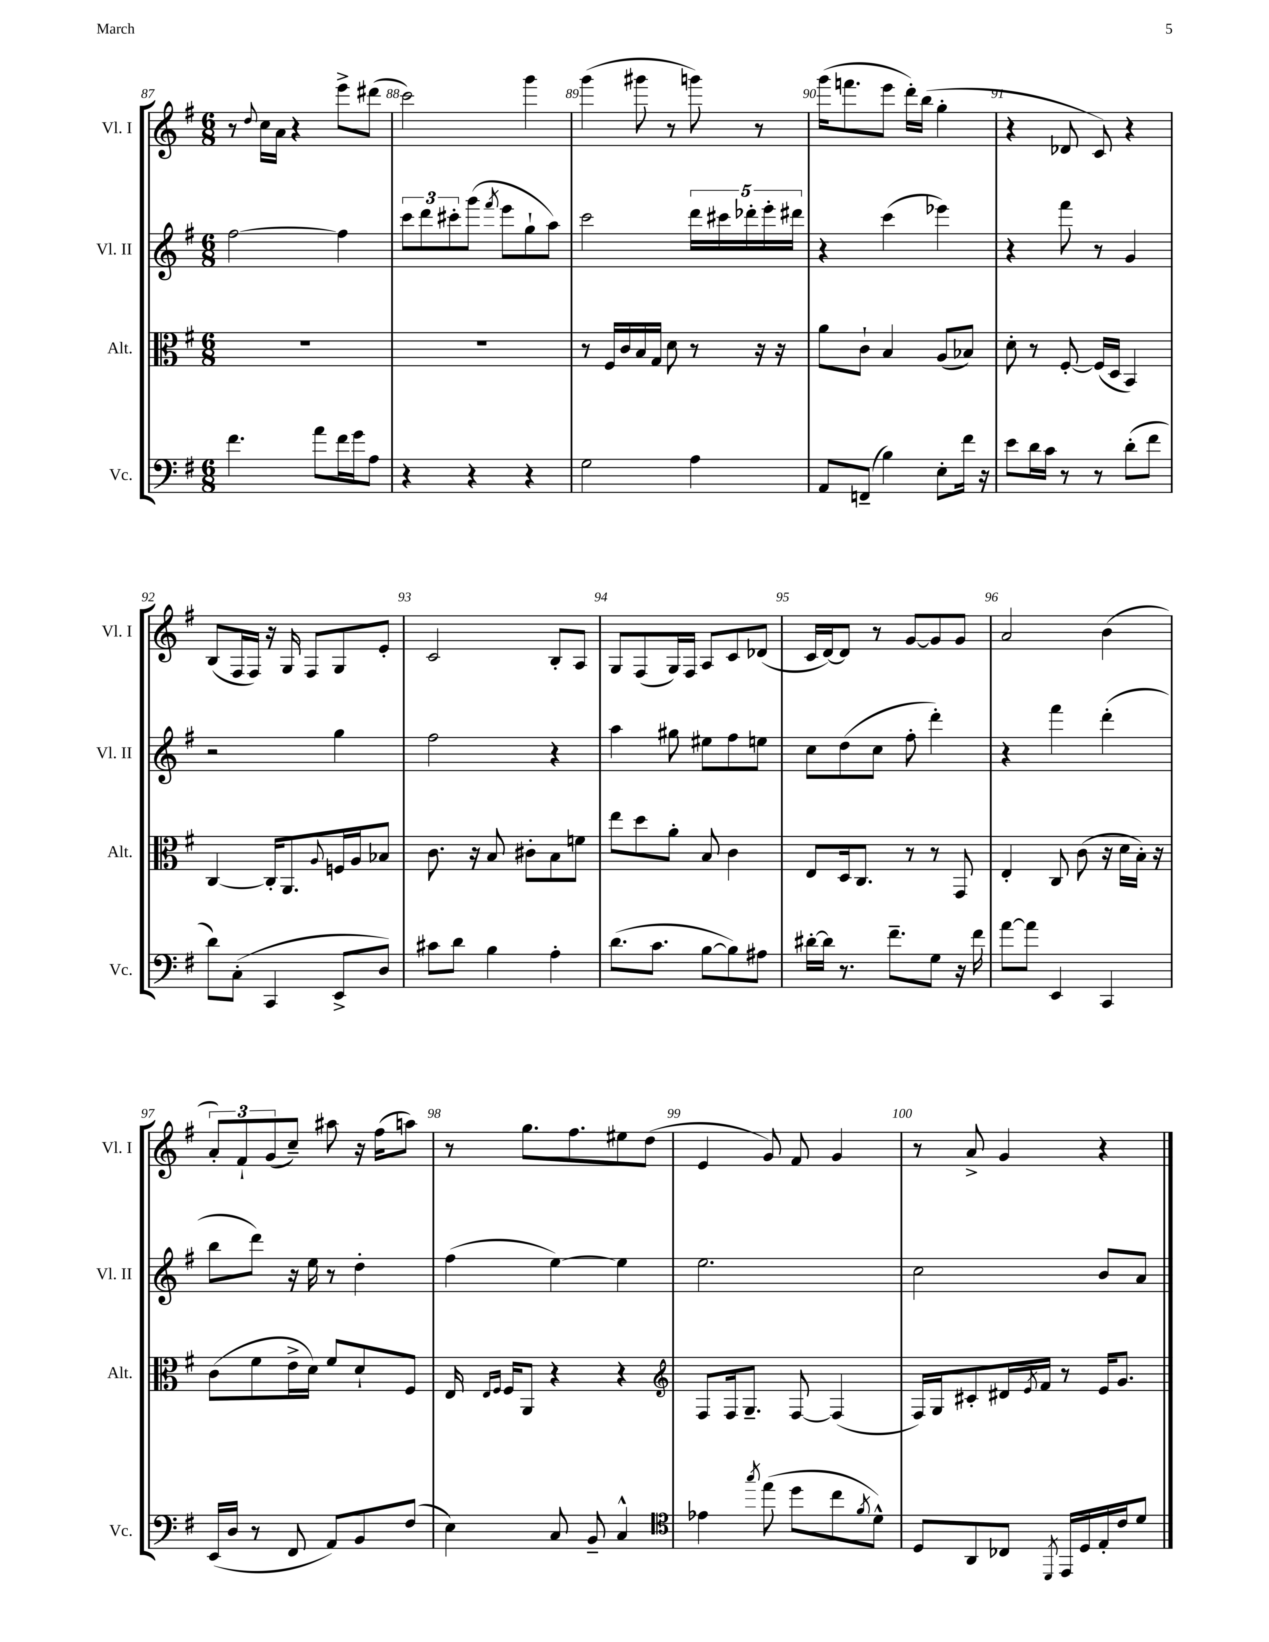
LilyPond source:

<<
\new StaffGroup <<
\new Staff = "s0" \with { instrumentName = "Vl. I" shortInstrumentName = "Vl. I" } {
    \clef treble \key g \major \numericTimeSignature \time 6/8
    r8 \appoggiatura { d''8 } c''16 a'16 r4 e'''8-> dis'''8( |
    c'''2) g'''4 |
    g'''4( gis'''8 r8 g'''8) r8 |
    g'''16( f'''8. e'''8 d'''16-.) b''16( g''4-. |
    r4 des'8 c'8) r4 |
    b8( fis16 fis16) r16 g16 fis8 g8 e'8-. |
    c'2 b8-. a8 |
    g8 fis8( g16) fis16 a8 c'8 des'8( |
    c'16 d'16~) d'8 r8 g'8~ g'8 g'8 |
    a'2 b'4( |
    \tuplet 3/2 { a'8-.) fis'8-! g'8( } c''8--) ais''8 r16 fis''16( a''8) |
    r8 g''8. fis''8. eis''8 d''8( |
    e'4 g'8) fis'8 g'4 |
    r8 a'8-> g'4 r4 \bar "|." |
}
\new Staff = "s1" \with { instrumentName = "Vl. II" shortInstrumentName = "Vl. II" } {
    \clef treble \key g \major \numericTimeSignature \time 6/8
    fis''2~ fis''4 |
    \tuplet 3/2 { c'''8 d'''8 cis'''8-. } g'''8( \acciaccatura { fis'''8 } e'''8 g''8-! a''8) |
    c'''2 \tuplet 5/4 { d'''16 cis'''16 des'''16-. e'''16-. dis'''16 } |
    r4 c'''4( ees'''4) |
    r4 fis'''8 r8 g'4 |
    r2 g''4 |
    fis''2 r4 |
    a''4 gis''8 eis''8 fis''8 e''8 |
    c''8 d''8( c''8 fis''8-. d'''4-.) |
    r4 fis'''4 d'''4-.( |
    b''8 d'''8) r16 e''16 r8 d''4-. |
    fis''4( e''4~) e''4 |
    e''2. |
    c''2 b'8 a'8 \bar "|." |
}
\new Staff = "s2" \with { instrumentName = "Alt." shortInstrumentName = "Alt." } {
    \clef alto \key g \major \numericTimeSignature \time 6/8
    R2. |
    R2. |
    r8 fis16 c'16 b16 g16 d'8 r8 r16 r16 |
    a'8 c'8-! b4 a8( bes8) |
    d'8-. r8 fis8~-. fis16( d16 b,4) |
    c4~ c16-. a,8. \appoggiatura { a8 } f16 a16 bes8 |
    c'8. r16 b8 cis'8-. b8 f'8 |
    e''8 d''8 a'8-. b8 c'4 |
    e8 d16 c8. r8 r8 g,8 |
    e4-. c8 c'8( r16 d'16 b16-.) r16 |
    c'8( fis'8 e'16-> d'16) fis'8 d'8-! fis8 |
    e16 \grace { e16 fis16 } fis16 a,8 r4 r4 |
    \clef treble fis8 fis16 g8.-- fis8~ fis4( |
    fis16) g16 cis'8-. dis'16 \acciaccatura { e'8 } fis'16 r8 e'16 g'8. \bar "|." |
}
\new Staff = "s3" \with { instrumentName = "Vc." shortInstrumentName = "Vc." } {
    \clef bass \key g \major \numericTimeSignature \time 6/8
    fis'4. a'8 fis'16 g'16 a8 |
    r4 r4 r4 |
    g2 a4 |
    a,8 f,8--( b4) e8-. fis'16 r16 |
    e'8 d'16 c'16 r8 r8 d'8-.( fis'8 |
    d'8) c8-.( c,4 e,8-> d8) |
    cis'8 d'8 b4 a4-. |
    d'8.( c'8. b8~ b8) ais8 |
    dis'16~-. dis'16 r8. fis'8.-- g8 r16 fis'16 |
    a'8~ a'8 e,4 c,4 |
    e,16( d16 r8 fis,8 a,8) b,8 fis8( |
    e4) c8 b,8-- c4-^ |
    \clef tenor ees'4 \acciaccatura { g''8 } e''8( d''8 c''8 \acciaccatura { fis'8 } d'8-^) |
    d8 a,8 ces8 \acciaccatura { d,8 } e,16 d16 e16-. c'16 d'8 \bar "|." |
}
>>
>>
\layout { \context { \Score currentBarNumber = #87 \override BarNumber.break-visibility = ##(#f #t #t) barNumberVisibility = #all-bar-numbers-visible } }
